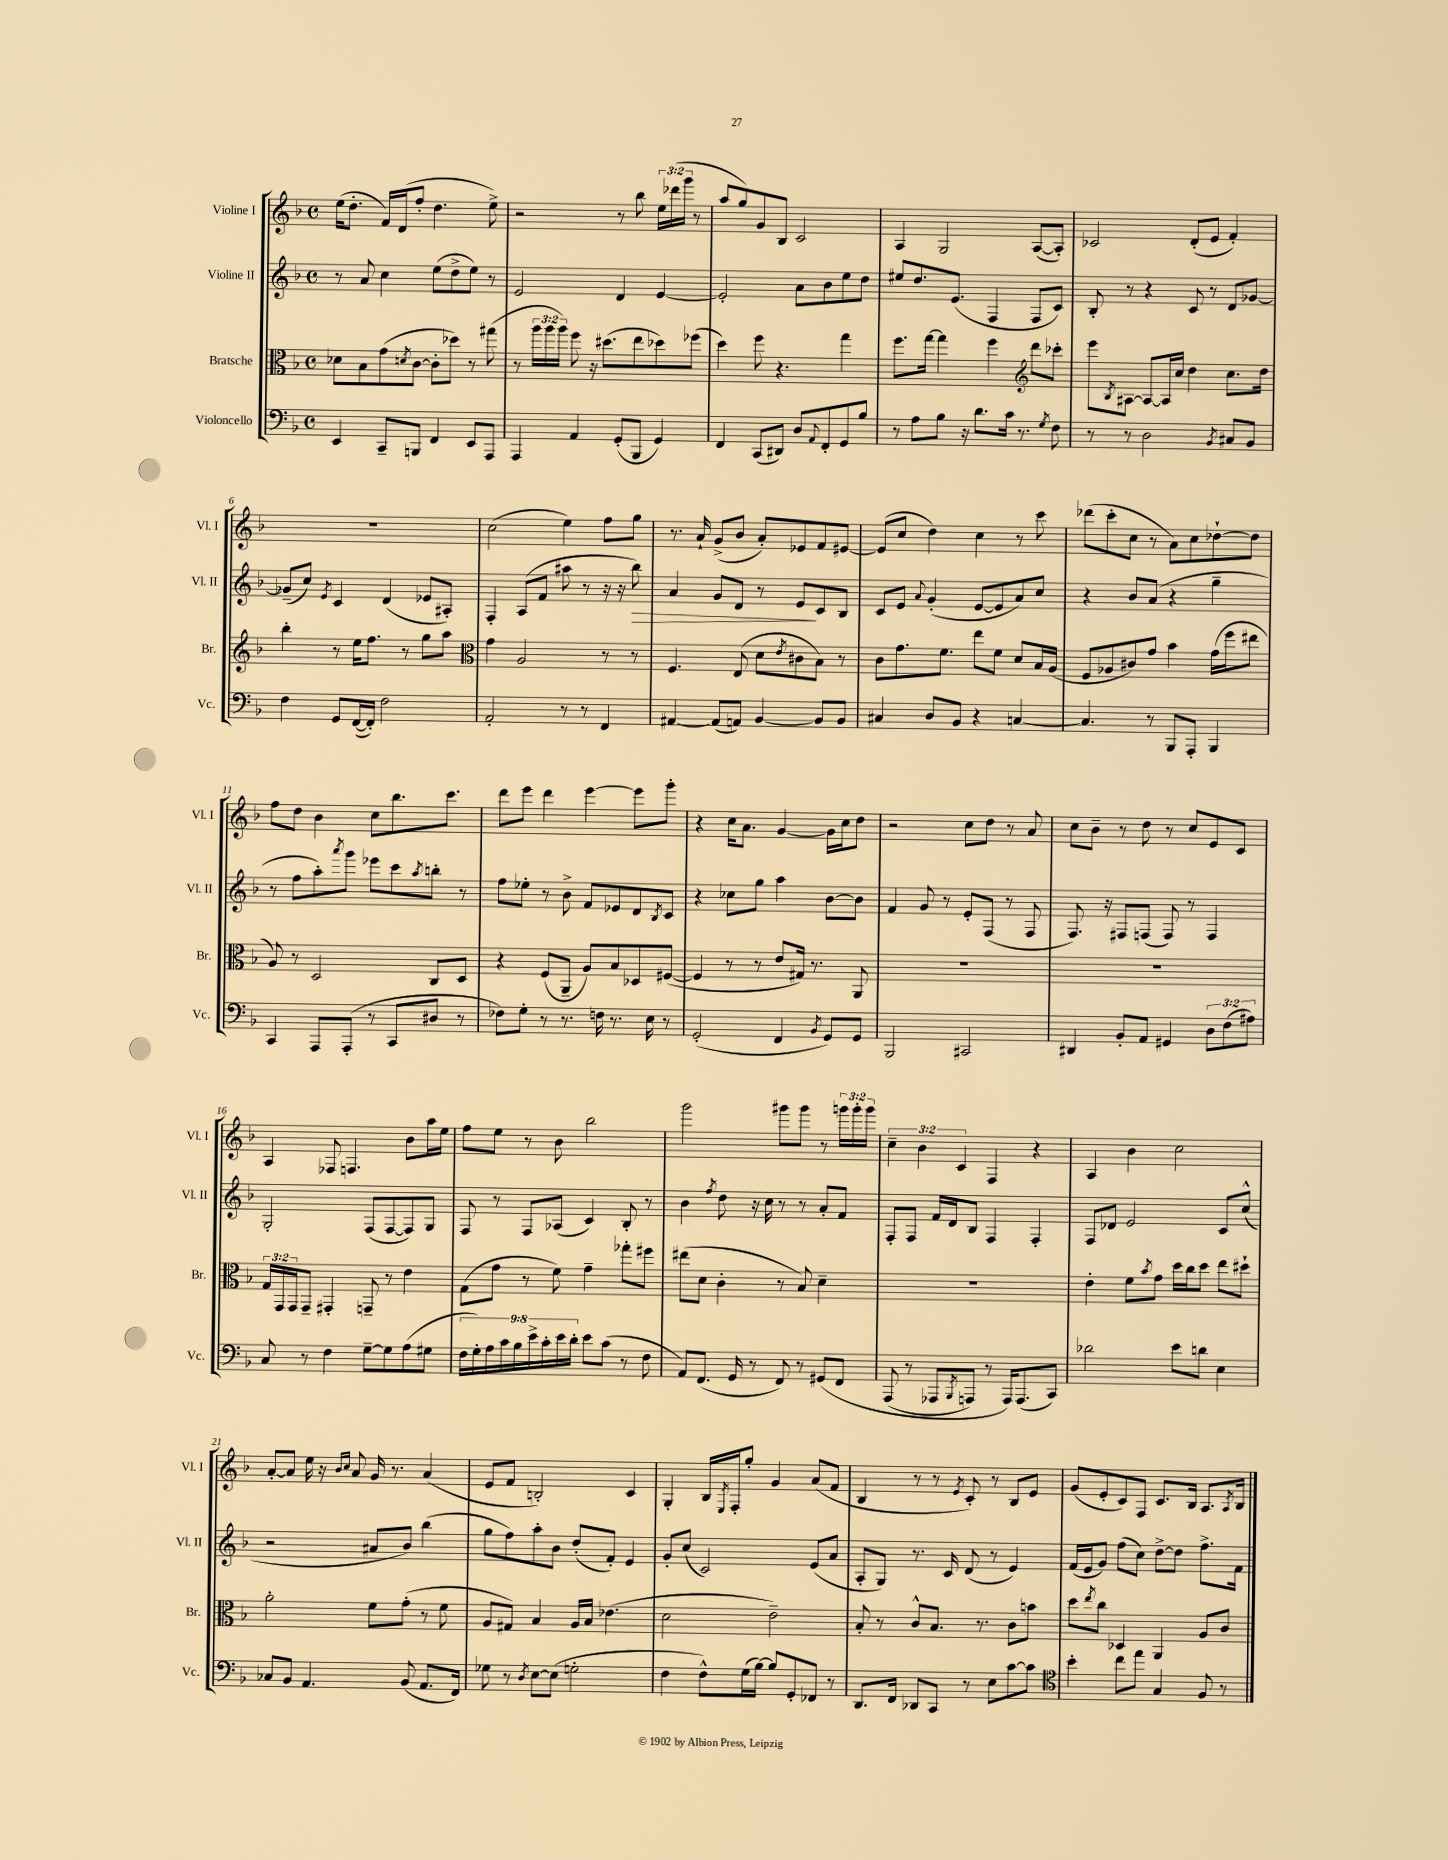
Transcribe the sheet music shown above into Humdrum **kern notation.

**kern	**kern	**kern	**dynam	**kern
*part4	*part3	*part2	*part2	*part1
*staff4	*staff3	*staff2	*staff2	*staff1
*I"Violoncello	*I"Bratsche	*I"Violine II	*	*I"Violine I
*I'Vc.	*I'Br.	*I'Vl. II	*	*I'Vl. I
*clefF4	*clefC3	*clefG2	*	*clefG2
*k[b-]	*k[b-]	*k[b-]	*	*k[b-]
*M4/4	*M4/4	*M4/4	*	*M4/4
*met(c)	*met(c)	*met(c)	*	*met(c)
=1	=1	=1	=1	=1
4EE/	8d-X\L	8r	.	(16ee\KL
.	.	.	.	8.dd'\J
.	8B-\	8a/	.	.
8CC~/L	(8g\	4cc\	.	16f/LL)
.	.	.	.	(16d/J
.	8qdn/	.	.	.
8BBBn/J	[8c\J	.	.	8ff'/J
4FF/	8c'\L]	(8ee\L	.	4.dd\
.	8dd-X\J)	8dd^\	.	.
8EE/L	8r	8ee\J)	.	.
8AAA/J	(8gg#X\	8r	.	8ee^\)
=2	=2	=2	=2	=2
4AAA/	8r	2e/	.	2r
.	24aa\LL	.	.	.
.	24aa\	.	.	.
.	24aa\JJ)	.	.	.
4AA/	8ff\	.	.	.
.	16r	.	.	.
.	(8.dd#X\L	.	.	.
(8GG'/L	.	4d/	.	8r
8BBB-/J	8ee\	.	.	8bb-\
4GG/)	8dd-X\)	[4e/	.	24ee\LL
.	.	.	.	(24ddd-X\
.	.	.	.	24ggg\JJ
.	(8ff-X\J	.	.	8r
=3	=3	=3	=3	=3
4FF/	4dd\)	2e'/]	.	8aa/L
.	.	.	.	8gg/)
(8CC/L	8ff\	.	.	8g/
8DD#X/J)	4.r	.	.	8B-/J
8D/L	.	8a\L	.	2c/
8qqAA/	.	.	.	.
8FF'/	.	8b-\	.	.
8GG/	4gg\	8ee\	.	.
8B-/J	.	8dd\J	.	.
=4	=4	=4	=4	=4
8r	8.ff\L	8ee#X/L	.	4A/
8A\L	.	8.dd/	.	.
.	[16gg\Jk	.	.	.
8B-\J	4gg\]	.	.	2G/
.	.	(8.e/J	.	.
16r	.	.	.	.
8.d\L	.	.	.	.
.	4ff\	4F/	.	.
16c\Jk	.	.	.	.
8.r	.	.	.	.
*	*clefG2	*	*	*
.	8ddd\L	8F/L	.	([8A/L
8qG/	.	.	.	.
8F\	8ccc-X'\J	8c/J)	.	8A'/J])
=5	=5	=5	=5	=5
8r	8eee\L	8B-'/	.	2c-X/
.	8qB-/	.	.	.
8r	[8A#X\J	8r	.	.
2D\	8A#/L_	4r	.	.
.	16A#/L]	.	.	.
.	16cc/JJ	.	.	.
.	4dd\	8c/	.	(8d'/L
.	.	8r	.	8e/J
8qBB-/	.	.	.	.
8C#X/L	8.cc\L	8d/L	.	4f'/)
8BB-/J	.	[8g-X/J	.	.
.	16dd\Jk	.	.	.
!!LO:LB:g=z
=6	=6	=6	=6	=6
4F\	4bb-'\	(8g-X~/L]	.	1r
.	.	8cc/J)	.	.
.	.	8qe/	.	.
8GG/L	8r	4c/	.	.
([16FF/L	16ee\KL	.	.	.
16FF'/JJ])	8.ff\J	.	.	.
2F\	.	(4d/	.	.
.	8r	.	.	.
.	8gg\L	8e-X/L	.	.
.	8aa\J	8A#X'/J)	.	.
=7	=7	=7	=7	=7
*	*clefC3	*	*	*
2AA'/	4g\	4F'/	.	(2cc\
.	2A/	(8A/L	.	.
.	.	8f/J	.	.
8r	.	8aa#X\	.	4ee\)
8r	.	8r	.	.
4FF/	8r	16r	.	8ff\L
.	.	16r	.	.
!	!	!	!LO:HP:b	!
.	8r	8bb-\)	>	8gg\J
=8	=8	=8	=8	=8
[4AA#X/	4.F/	4a/	.	8.r
.	.	.	.	16a`/
(8AA#/L]	.	8g/L	.	(8g^/L
8AAn/J)	(8E/	8d/J	.	8b-/J
[4BB-/	8d\L	8r	.	8a'/L)
.	8qe/	.	.	.
.	8c#X\	8e/L	.	8e-X/
8BB-/L]	8B-\J)	8c/	]	8f/
8BB-/J	8r	8B-/J	.	[8e#X/J
=9	=9	=9	=9	=9
4C#X/	8c\L	8c/L	.	(8e#/L]
.	8.g\	8e/J	.	8cc/J
.	.	8qqa/	.	.
8D/L	.	(4g'/	.	4dd\)
.	8.f\J	.	.	.
8BB-/J	.	.	.	.
4r	8ee\L	[8e/L	.	4cc\
.	8f\J	8e/]	.	.
[4Cn/	8d/L	8a/)	.	8r
.	16B-/L	8cc/J	.	8ccc\
.	(16A/JJ	.	.	.
=10	=10	=10	=10	=10
4.C/]	8F/L	4r	.	(8ddd-X\L
.	8A-X/	.	.	8ccc'\
.	8c#X/)	8b-/L	.	8cc\J
8r	8g/J	(8a/J	.	8r
8BBB-/L	4b-\	4r	.	8a\L)
8AAA'/J	.	.	.	8cc\
4BBB-/	(16g\LL	4gg~\	.	[8dd-X`\
.	16ff\J	.	.	.
.	8ee#X\J	.	.	8dd-\J]
!!LO:LB:g=z
=11	=11	=11	=11	=11
4CC/	8A/)	8r	.	8ff\L
.	8r	8ff\L	.	8dd\J
8AAA/L	2D/	8aa'\)	.	4b-\
.	.	8qaaa/	.	.
(8AAA'/J	.	8ggg\J	.	.
8r	.	8eee-X\L	.	8cc\L
8CC/L	.	8ccc\	.	8.bb-\
.	.	8qaa/	.	.
8D#X/J	8C/L	8bbn'\J	.	.
.	.	.	.	8.ccc\J
8r	8D/J	8r	.	.
=12	=12	=12	=12	=12
8F-X\L)	4r	8ff\L	.	8ddd\L
8G'\J	.	8ee-X'\J	.	8eee\J
8r	(8F/L	8r	.	4ddd\
8.r	8AA~/J	8b-^\	.	.
.	8A/L)	8f/L	.	[4eee\
16Fn\	.	.	.	.
8.r	8B-/	8e-X/	.	.
.	8D-X/	8d/	.	8eee\L]
16E\	.	.	.	.
.	.	8qB-/	.	.
8r	([8F#X/J	8c/J	.	8ggg'\J
=13	=13	=13	=13	=13
(2GG'/	4F#/]	4r	.	4r
.	8r	8cc-X\L	.	16cc\KL
.	.	.	.	8.a\J
.	8r	8gg\J	.	.
4FF/	8e/L	4aa\	.	[4g/
.	16G#X/Jk)	.	.	.
.	8.r	.	.	.
8qBB-/	.	.	.	.
8GG/L)	.	[8b-\L	.	16g\LL]
.	.	.	.	16cc\J
8GG/J	8AA/	8b-\J]	.	8dd\J
=14	=14	=14	=14	=14
2BBB-/	1r	4f/	.	2r
.	.	8g/	.	.
.	.	8r	.	.
2CC#X/	.	8e'/L	.	8cc\L
.	.	(8F/J	.	8dd\J
.	.	8r	.	8r
.	.	8F/	.	8a/
=15	=15	=15	=15	=15
4DD#X/	1r	8.F/)	.	8cc\L
.	.	.	.	8b-~\J
.	.	16r	.	.
8BB-'/L	.	8F#X/L	.	8r
8AA/J	.	(8Fn/J	.	8dd\
4GG#X/	.	8F/)	.	8r
.	.	8r	.	8cc/L
12D\L	.	4F/	.	8e/
(12F\	.	.	.	.
.	.	.	.	8c/J
12A#X\J)	.	.	.	.
!!LO:LB:g=z
=16	=16	=16	=16	=16
8C/	24G/LL	2G'/	.	4A/
.	24GG/	.	.	.
.	24GG/J	.	.	.
8r	8GG~/J	.	.	.
4F\	4GG#X'/	.	.	8F-X/
.	.	.	.	4.Fn/
[8G~\L	8GGn~/	(8F/L	.	.
8G\]	8r	[8F/	.	.
(8A\	4e\	8F/])	.	8b-\L
8G#X\J	.	8G/J	.	16aa\L
.	.	.	.	16ee\JJ
=17	=17	=17	=17	=17
18F\LL	(8G\L	8F/	.	8ff\L
18G'\)	.	.	.	.
18A\	.	.	.	.
.	8g\J	8r	.	8ee\J
18c\	.	.	.	.
18B-\	.	.	.	.
.	8r	8F/L	.	8r
18e^\	.	.	.	.
18c'\	.	.	.	.
.	8f\)	(8A-X/J	.	8b-\
18e\	.	.	.	.
18d'\JJ	.	.	.	.
8e\L	4g~\	4c/)	.	2bb-\
(8c\J	.	.	.	.
8r	8gg-X'\L	8B-'/	.	.
8F\	8ff#X\J	8r	.	.
=18	=18	=18	=18	=18
8AA/L)	(8ee#X\L	4b-\	.	2ggg\
(8.FF/J	8d\J	.	.	.
.	.	8qff/	.	.
.	4c'\	8dd\	.	.
16GG/	.	.	.	.
8r	.	16r	.	.
.	.	16cc\	.	.
8FF/)	8r	8r	.	8ggg#X\L
8r	8B-/)	8r	.	8ggg#\J
(8GG#X/L	4d~\	8a'/L	.	8r
8FF/J	.	8f/J	.	24gggn\LL
.	.	.	.	24ggg'\
.	.	.	.	24ggg\JJ
=19	=19	=19	=19	=19
(8AAA/	1r	8F'/L	.	6cc~\
8r	.	8F/J	.	.
.	.	.	.	6b-\
8AAA-X/L	.	16f/LL	.	.
.	.	16d/J	.	.
.	.	.	.	6c/
8qBBB-/	.	.	.	.
8AAAn/J)	.	8B-/J	.	.
8r	.	4F/	.	4F/
16AAA/KL)	.	.	.	.
(8.AAA/	.	.	.	.
.	.	4F'/	.	4r
8CC/J)	.	.	.	.
=20	=20	=20	=20	=20
2d-X\	4e'\	8F/L	.	4A/
.	.	8d-X/J	.	.
.	8f\L	2e/	.	4b-\
.	8qb-/	.	.	.
.	8g\J	.	.	.
8e\L	16dd\LL	.	.	2cc\
.	16cc\J	.	.	.
8dn\J	8dd\J	.	.	.
4E\	8ee\L	8c/L	.	.
.	8dd#X`\J	(8cc^^/J	.	.
!!LO:LB:g=z
=21	=21	=21	=21	=21
8C-X/L	2a'\	2r	.	[8a'/L
8BB-/J	.	.	.	8a/J]
4.AA/	.	.	.	16ee\
.	.	.	.	16r
.	.	.	.	16qqb-/LL
.	.	.	.	16qqcc/JJ
.	.	.	.	8a/
.	8f\L	8a#X/L	.	16g/
.	.	.	.	8.r
(8BB-/	(8g'\J	8b-/J)	.	.
8.AA/L	8r	(4bb-\	.	(4a/
.	8f\	.	.	.
16FF/Jk)	.	.	.	.
=22	=22	=22	=22	=22
8G-X\	8A/L	8gg\L	.	8e/L
8r	8G#X/J)	8ff\)	.	8f/J
8qD/	.	.	.	.
[8E\L	4B-/	8aa'\	.	2Bn'/)
(8E\J]	.	8b-\J	.	.
2Gn'\	16A/LL	(8dd'/L	.	.
.	16B-/JJ	.	.	.
.	(4.e-X\	8f'/J)	.	.
.	.	4e/	.	4c/
=23	=23	=23	=23	=23
4F\	2d\	8g'/L	.	4G'/
.	.	(8cc/J	.	.
8F^^\L)	.	2c/)	.	16B-/LL
.	.	.	.	8qE/
.	.	.	.	16F'/J
(16G\L	.	.	.	8gg'/J
[16B-\JJ)	.	.	.	.
8B-/L]	2e~\)	.	.	4g/
8GG'/	.	.	.	.
8FF-X/J	.	(8e/L	.	(8a/L
8r	.	8a/J	.	8f/J
=24	=24	=24	=24	=24
8.DD/L	8B-'/	8A'/L	.	4B-/
.	8r	8G/J)	.	.
16FF/Jk	.	.	.	.
8DD-X/L	8c^^/L	8.r	.	8r
8CC/J	8.B-/J	.	.	8r
.	.	16c/	.	.
.	.	.	.	8qe/
8r	.	(8d/	.	8c'/)
.	8.r	.	.	.
8E\L	.	8r	.	8r
[8c\	8c\L	4e/)	.	8B-/L
8c\J]	8bn\J	.	.	8e/J
=25	=25	=25	=25	=25
*clefC4	*	*	*	*
4b-'\	8dd\L	(16f/LL	.	(8g/L
.	.	16e/J	.	.
.	8qee/	.	.	.
.	8cc\J	8g/J)	.	8e'/
8cc\L	4D-X/	(8ff\L	.	8c/)
8ee\J	.	8cc\J)	.	8F/J
4G/	4AA/	[8dd^\L	.	8.c/L
.	.	8dd\J]	.	.
.	.	.	.	16B-/Jk
8F/	8A/L	8.ff^\L	.	8.A/L
8r	8c/J	.	.	.
.	.	.	.	8qA/
.	.	16f\Jk	.	16B-/Jk
==	==	==	==	==
*-	*-	*-	*-	*-
